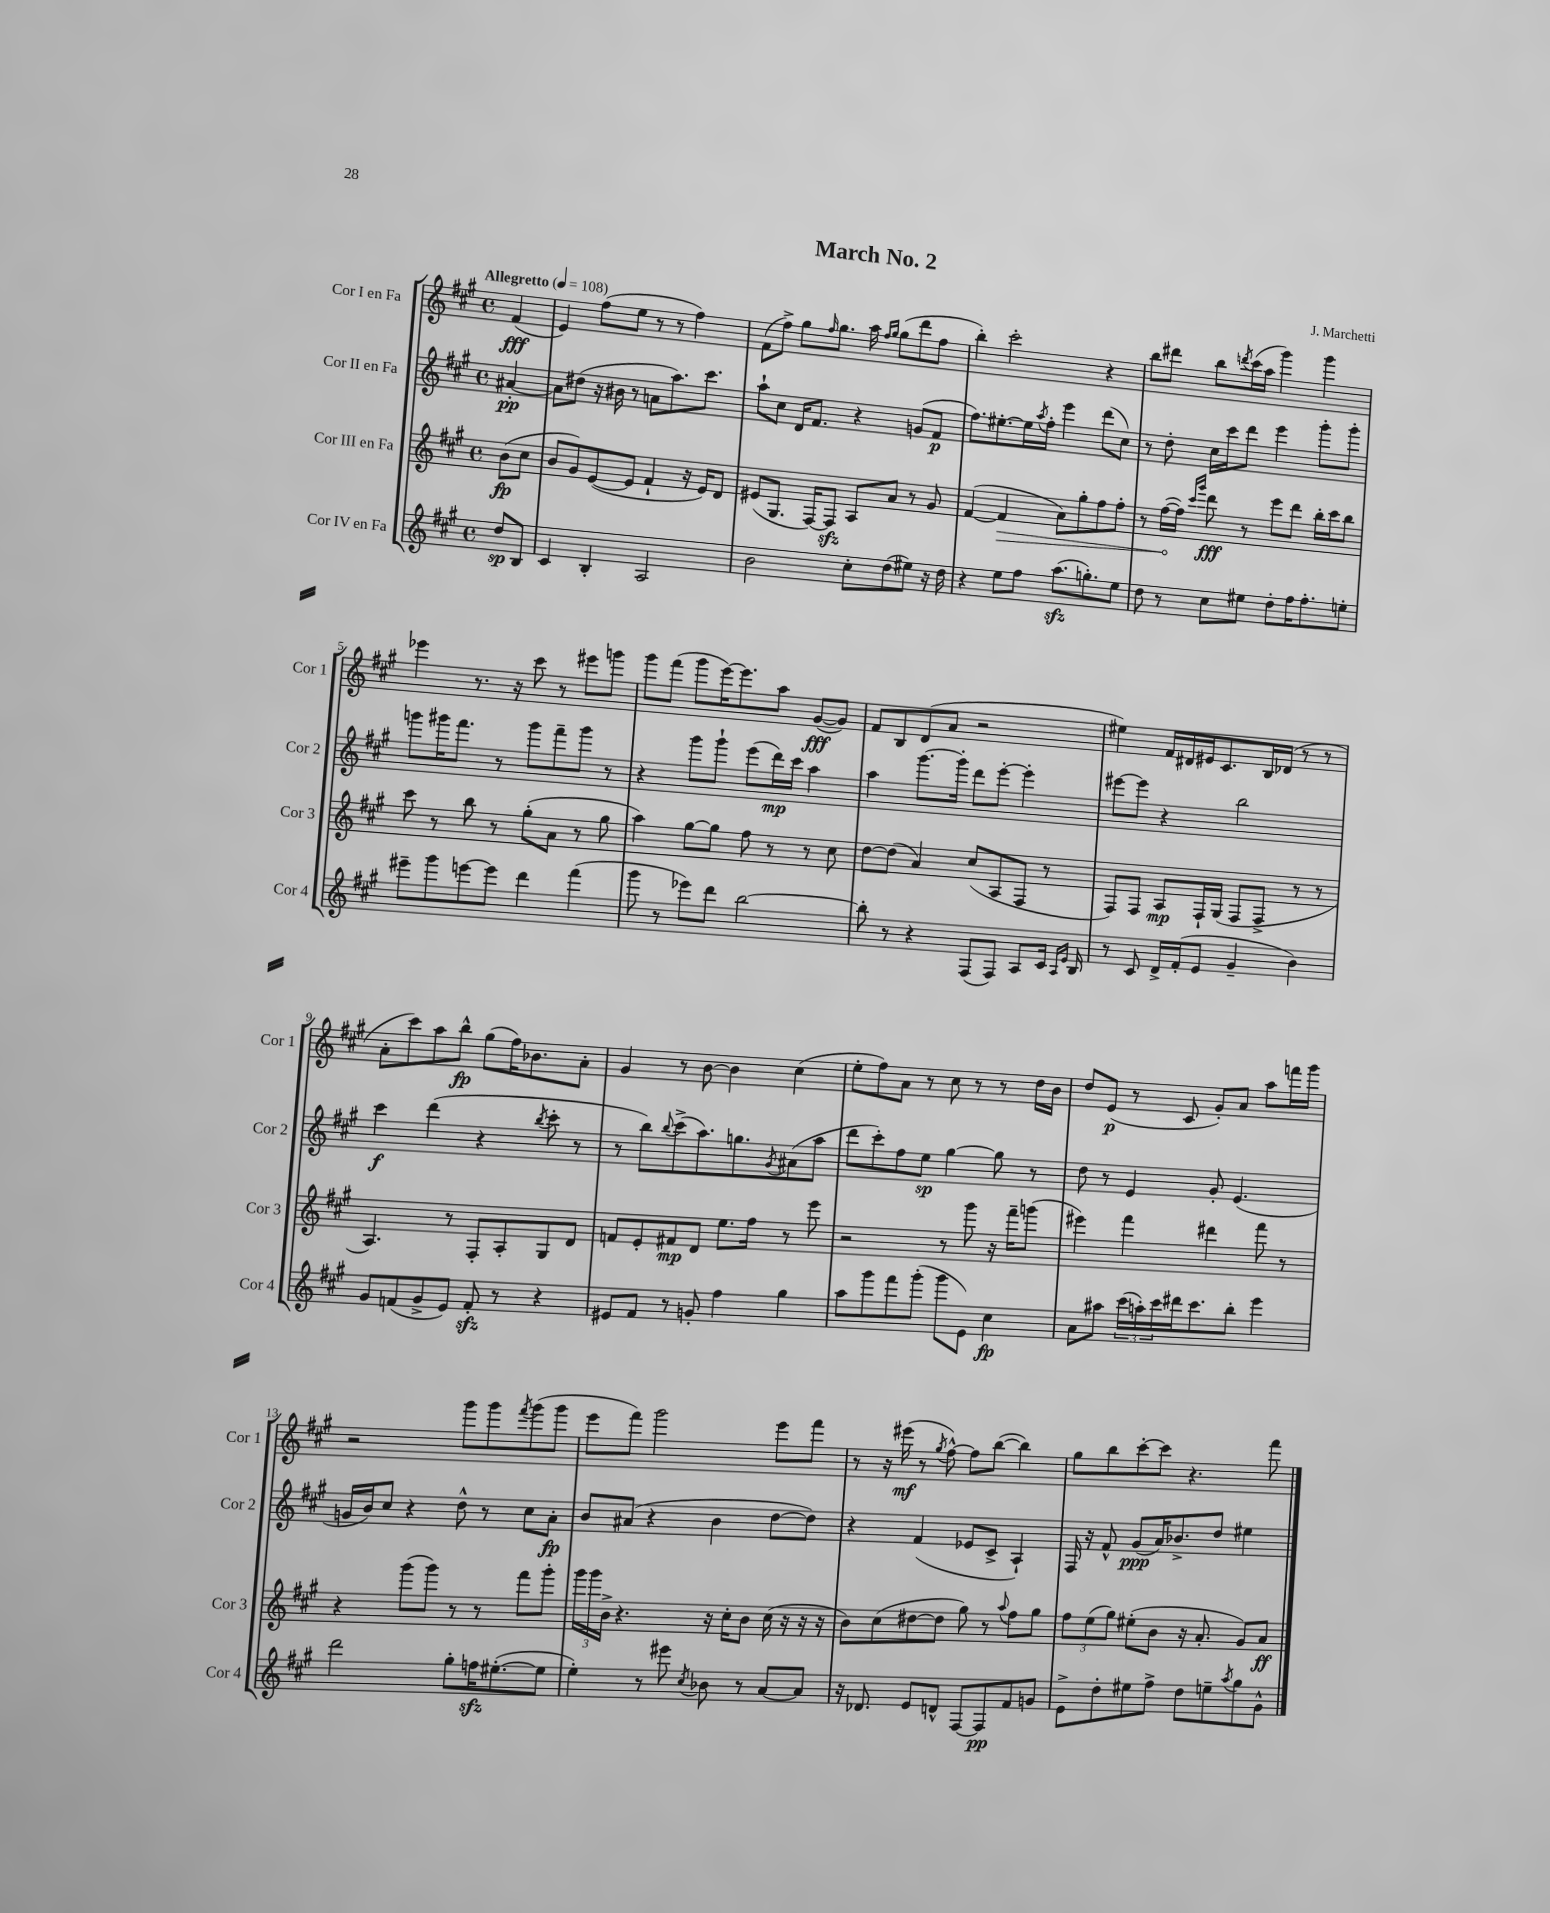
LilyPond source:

\header { title = "March No. 2" composer = "J. Marchetti" }
<<
\new StaffGroup <<
\new Staff = "s0" \with { instrumentName = "Cor I en Fa" shortInstrumentName = "Cor 1" } {
    \clef treble \key a \major \defaultTimeSignature \time 4/4 \partial 4 \tempo "Allegretto" 4 = 108
    fis'4\fff( |
    e'4) fis''8( e''8 r8 r8 fis''4) |
    fis'8( fis''8->) gis''8 \grace { fis''16 } gis''8. a''16 \grace { fis''16 gis''16 } gis''8( d'''8 fis''8 |
    b''4-.) cis'''2-. r4 |
    b''8 dis'''8 b''8 \acciaccatura { d'''8 } cis'''16( a''16 gis'''4) gis'''4 |
    ees'''4 r8. r16 cis'''8 r8 eis'''8 g'''8 |
    gis'''8 fis'''8( gis'''8 e'''16~) e'''8. a''8 gis'8~\fff( gis'8) |
    fis'8 b8 d'8( a'8 r2 |
    eis''4) fis'16 dis'16 eis'16 cis'8. b16 des'16( r8 r8 |
    a'8-. cis'''8) a''8 b''8-^\fp gis''8( fis''16) bes'8. a'8-. |
    gis'4 r8 b'8~ b'4 cis''4( |
    e''8-. fis''8) a'8 r8 cis''8 r8 r8 d''16 b'16 |
    d''8 e'8\p( r8 cis'8 gis'8-.) a'8 a''8 f'''16 gis'''16 |
    r2 gis'''8 gis'''8 \acciaccatura { fis'''8 } gis'''8( gis'''8 |
    e'''8 fis'''8) gis'''2 e'''8 fis'''8 |
    r8 r16 eis'''16\mf( r8 \acciaccatura { gis''8 } fis''8~-^) fis''8 b''8~( b''4) |
    gis''8 b''8 cis'''8~-. cis'''8 r4. fis'''8 \bar "|." |
}
\new Staff = "s1" \with { instrumentName = "Cor II en Fa" shortInstrumentName = "Cor 2" } {
    \clef treble \key a \major \defaultTimeSignature \time 4/4 \partial 4
    ais'4~-.\pp |
    ais'8 dis''8( r16 bis'16 r8 a'8 a''8.) cis'''8. |
    a''8-! cis''8 d'16 fis'8. r4 g'8( fis'8\p |
    fis''8.) eis''8.~-. eis''16 \acciaccatura { a''8 } fis''16-. e'''4 d'''8( cis''8) |
    r8 d''8-. cis''16 cis'''16 d'''8 e'''4 gis'''8-. gis'''8-. |
    g'''8 gis'''16 fis'''8. r8 gis'''8 fis'''8-- gis'''8 r8 |
    r4 gis'''8 gis'''8-! e'''8( d'''16\mp) cis'''16 a''4 |
    a''4 gis'''8.~ gis'''16-. d'''8 e'''8~-. e'''4-. |
    eis'''8~ eis'''8 r4 b''2 |
    cis'''4\f d'''4( r4 \acciaccatura { b''8 } cis'''8-. r8 |
    r8 b''8) \appoggiatura { b''8 } cis'''8->( a''8.) g''8. \acciaccatura { gis'8 } ais'8( a''8 |
    d'''8 cis'''8-.) fis''8 e''8\sp gis''4~ gis''8 r8 |
    d''8 r8 e'4 gis'8-. e'4.( |
    g'16 b'16) cis''8 r4 d''8-^ r8 cis''8 a'8-.\fp |
    b'8 ais'8( r4 b'4 d''8~ d''8) |
    r4 fis'4( ees'8 cis'8-> a4-!) |
    fis16 r16 fis'8-^ gis'8\ppp( a'16) bes'8.-> d''8 eis''4 \bar "|." |
}
\new Staff = "s2" \with { instrumentName = "Cor III en Fa" shortInstrumentName = "Cor 3" } {
    \clef treble \key a \major \defaultTimeSignature \time 4/4 \partial 4
    b'8\fp( cis''8 |
    b'8 gis'8) e'8~( e'8 fis'4-! r16 e'16) d'8 |
    eis'8( gis8. fis16~) fis8\sfz a8 a'8 r8 gis'8 |
    fis'4~( \once \override Hairpin.circled-tip = ##t fis'4\> a'8) gis''8-. fis''8 fis''8-. |
    r8 fis''16~\!( fis''16) \grace { cis'''16 gis'''16 } d'''8\fff r8 e'''8 d'''8 b''16-. cis'''16 b''8 |
    cis'''8 r8 b''8 r8 gis''8-.( a'8 r8 gis''8 |
    a''4) gis''8~ gis''8 fis''8 r8 r8 cis''8 |
    d''8~ d''8( a'4) cis''8( a8 fis8 r8 |
    fis8) fis8 a8\mp fis16-! gis16( fis8 fis8-> r8 r8 |
    a4.) r8 fis8-. a8-. gis8 d'8 |
    f'8 e'8-. fis'8\mp d'8 e''8. fis''16 r8 e'''8 |
    r2 r8 gis'''8 r16 fis'''16-- g'''8( |
    eis'''4) fis'''4 dis'''4 fis'''8 r8 |
    r4 gis'''8( gis'''8) r8 r8 fis'''8 gis'''8-. |
    \tuplet 3/2 { gis'''16 gis'''16 b'16-> } r4. r16 cis''16-. b'8 cis''16( r16 r16 r16 |
    b'8) cis''8( dis''8~ dis''8 gis''8) r8 \appoggiatura { a''8 } fis''8 gis''8 |
    \tuplet 3/2 { fis''8 e''8( gis''8) } eis''8-.( b'8 r16 a'8.-. gis'8) a'8\ff \bar "|." |
}
\new Staff = "s3" \with { instrumentName = "Cor IV en Fa" shortInstrumentName = "Cor 4" } {
    \clef treble \key a \major \defaultTimeSignature \time 4/4 \partial 4
    d''8\sp b8 |
    cis'4 b4-. a2 |
    b'2 cis''8-. d''8( eis''8) r16 d''16 |
    r4 e''8 fis''8 a''8.\sfz( g''8.-.) e''8 |
    d''8 r8 cis''8 eis''8 d''8-. fis''16 fis''8.-. e''8-. |
    eis'''8-- gis'''8 e'''8~ e'''8 d'''4 fis'''4( |
    gis'''8 r8 ees'''8) d'''8 b''2~ |
    b''8-. r8 r4 fis8( fis8) a8 cis'16 \grace { a16 e'16 } b16 |
    r8 cis'8 d'16-> fis'16-.( e'8 gis'4-- b'4) |
    gis'8 f'8( gis'8-> e'8) f'8-.\sfz r8 r4 |
    eis'8 fis'8 r8 g'8-. fis''4 gis''4 |
    a''8 gis'''8 fis'''8 gis'''8-.( gis'''8 e'8) cis''4\fp |
    a'8 ais''8 \tuplet 3/2 { cis'''16( a''16-.) cis'''16 } dis'''16 cis'''8. b''8-. e'''4 |
    d'''2 gis''8-. f''16\sfz eis''8.~-.( eis''8 |
    e''4-.) r8 eis'''8 \acciaccatura { cis''8 } bes'8 r8 a'8~ a'8 |
    r16 des'8. e'8 d'8-^ fis8~ fis8\pp fis'8 g'8 |
    e'8-> d''8-. eis''8 fis''8-> d''8 e''8-- \acciaccatura { a''8 } gis''8 gis'8-^ \bar "|." |
}
>>
>>
